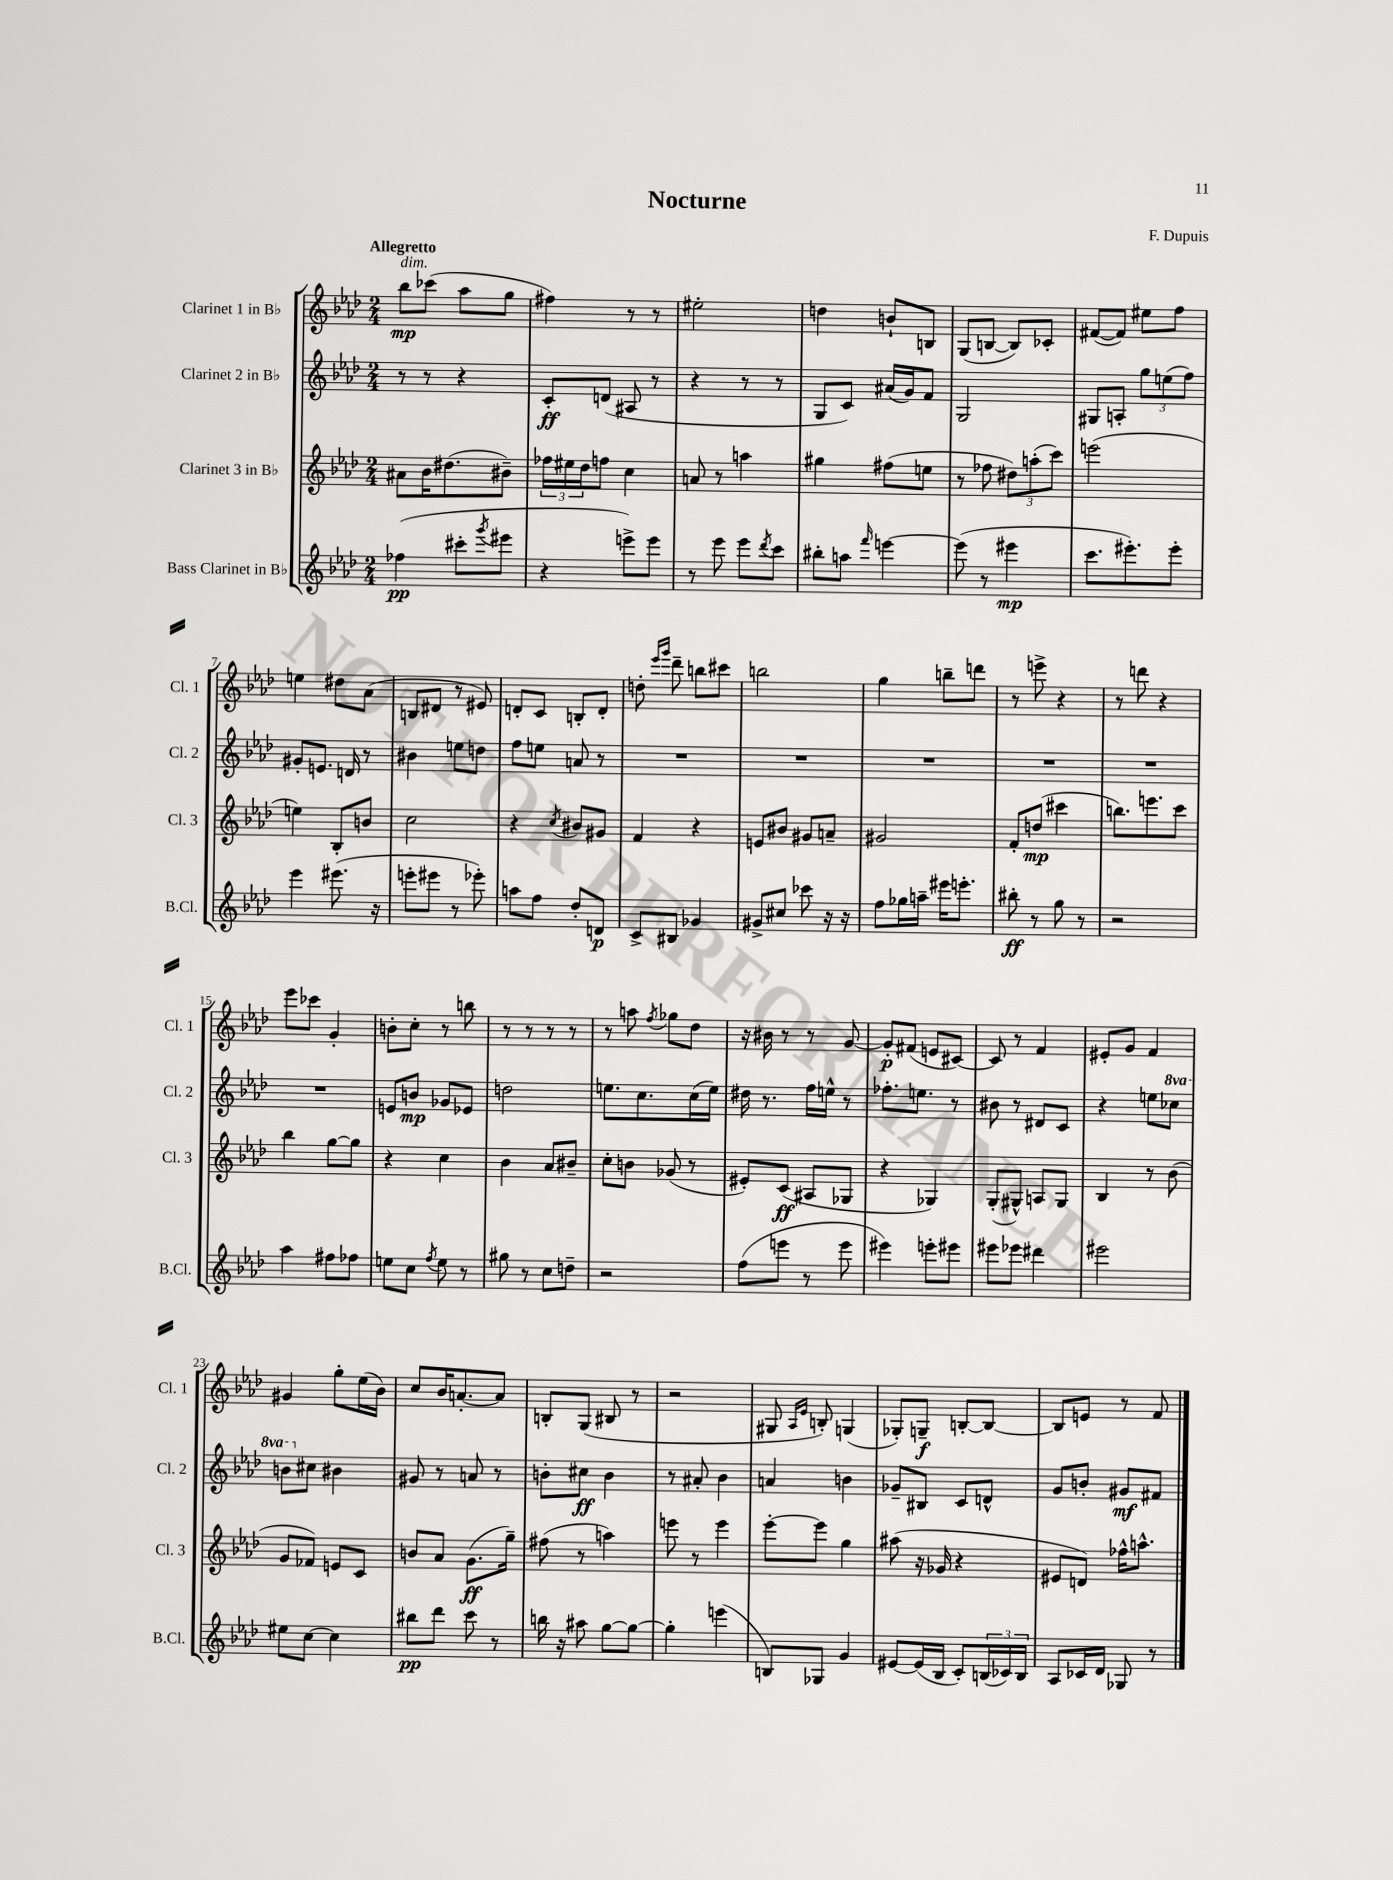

**kern	**dynam	**kern	**dynam	**kern	**dynam	**kern	**dynam
*part4	*part4	*part3	*part3	*part2	*part2	*part1	*part1
*staff4	*staff4	*staff3	*staff3	*staff2	*staff2	*staff1	*staff1
*I"Bass Clarinet in B♭	*	*I"Clarinet 3 in B♭	*	*I"Clarinet 2 in B♭	*	*I"Clarinet 1 in B♭	*
*I'B.Cl.	*	*I'Cl. 3	*	*I'Cl. 2	*	*I'Cl. 1	*
*clefG2	*	*clefG2	*	*clefG2	*	*clefG2	*
*k[b-e-a-d-]	*	*k[b-e-a-d-]	*	*k[b-e-a-d-]	*	*k[b-e-a-d-]	*
*M2/4	*	*M2/4	*	*M2/4	*	*M2/4	*
=1	=1	=1	=1	=1	=1	=1	=1
!	!	!	!	!	!	!LO:TX:a:B:t=Allegretto	!
!	!	!	!	!	!	!LO:TX:a:i:t=dim.	!
(4ff-X\	pp	8a#X\L	.	8r	.	8bb-\L	mp
.	.	16b-\K	.	8r	.	(8ccc-X\J	.
.	.	(8.dd#X\	.	.	.	.	.
8ccc#X'\L	.	.	.	4r	.	8aa-\L	.
8qggg/	.	.	.	.	.	.	.
8eee#X\J	.	8b#X~\J)	.	.	.	8gg\J	.
=2	=2	=2	=2	=2	=2	=2	=2
4r	.	24ff-X\LL	.	8c'/L	ff	4ff#X\)	.
.	.	24ee#X\	.	.	.	.	.
.	.	24dd-\J	.	.	.	.	.
.	.	8ffn\J	.	(8dn/J	.	.	.
8eeen^\L)	.	4cc\	.	8A#X/	.	8r	.
8eee\J	.	.	.	8r	.	8r	.
=3	=3	=3	=3	=3	=3	=3	=3
8r	.	8an/	.	4r	.	2ee#X'\	.
8eee-\	.	8r	.	.	.	.	.
8eee-\L	.	4aan\	.	8r	.	.	.
8qddd-/	.	.	.	.	.	.	.
8ccc\J	.	.	.	8r	.	.	.
=4	=4	=4	=4	=4	=4	=4	=4
8bb#X'\L	.	4gg#X\	.	8G/L	.	4ddn\	.
8aan\J	.	.	.	8c/J)	.	.	.
16qqfff/	.	.	.	.	.	.	.
[4eeen\	.	(8ff#X\L	.	(16a#X/LL	.	8bn`/L	.
.	.	.	.	16g/J)	.	.	.
.	.	8een\J	.	8f/J	.	8Bn/J	.
=5	=5	=5	=5	=5	=5	=5	=5
(8eee\]	.	8r	.	2G/	.	(8G/L	.
8r	.	8ff-X\	.	.	.	[8Bn/J	.
4eee#X\	mp	12dd#X\L)	.	.	.	8B/L])	.
.	.	(12aan'\	.	.	.	.	.
.	.	.	.	.	.	8c-X'/J	.
.	.	12ccc\J)	.	.	.	.	.
=6	=6	=6	=6	=6	=6	=6	=6
8.ccc\L	.	(2eeen\	.	8G#X/L	.	([8f#X/L	.
.	.	.	.	8An'/J	.	8f#/J])	.
8.eee#X'\)	.	.	.	.	.	.	.
.	.	.	.	12gg\L	.	8ee#X\L	.
.	.	.	.	(12een\	.	.	.
8eee#'\J	.	.	.	.	.	8ff\J	.
.	.	.	.	12ff\J)	.	.	.
!!LO:LB:g=z
=7	=7	=7	=7	=7	=7	=7	=7
4eee-\	.	4een\)	.	8g#X'/L	.	4een\	.
.	.	.	.	8.en/J	.	.	.
(8.eee#X\	.	8B-'/L	.	.	.	8dd#X\L	.
.	.	.	.	16dn/	.	.	.
.	.	8bn/J	.	8r	.	(8a-\J	.
16r	.	.	.	.	.	.	.
=8	=8	=8	=8	=8	=8	=8	=8
8eeen'\L	.	2cc\	.	4b#X\	.	8Bn/L	.
8eee#X\J	.	.	.	.	.	8d#X/J	.
8r	.	.	.	8een\L	.	8r	.
8eee-X'\)	.	.	.	8ddn\J	.	8e#X/)	.
=9	=9	=9	=9	=9	=9	=9	=9
8aan\L	.	4r	.	8ff\L	.	8dn'/L	.
8ff\J	.	.	.	8een\J	.	8c/J	.
.	.	8qcc/	.	.	.	.	.
8dd-'/L	.	8b#X/L	.	8an/	.	8Bn'/L	.
8dn/J	p	8g#X/J	.	8r	.	8d'/J	.
=10	=10	=10	=10	=10	=10	=10	=10
8c^/L	.	4f/	.	2r	.	8ddn'\	.
.	.	.	.	.	.	16qqeee-/LL	.
.	.	.	.	.	.	16qqggg/JJ	.
8B#X/J	.	.	.	.	.	8ddd-~\	.
4g-X/	.	4r	.	.	.	8bbn\L	.
.	.	.	.	.	.	8ccc#X\J	.
=11	=11	=11	=11	=11	=11	=11	=11
8g#X^/L	.	8en/L	.	2r	.	2bbn\	.
8cc#X/J	.	8b#X/J	.	.	.	.	.
8ccc-X\	.	8g#X/L	.	.	.	.	.
16r	.	8an~/J	.	.	.	.	.
16r	.	.	.	.	.	.	.
=12	=12	=12	=12	=12	=12	=12	=12
8ff\L	.	2g#X/	.	2r	.	4gg\	.
16gg-X\L	.	.	.	.	.	.	.
16aan~\JJ	.	.	.	.	.	.	.
16eee#X\KL	.	.	.	.	.	8bbn~\L	.
8.eeen'\J	.	.	.	.	.	.	.
.	.	.	.	.	.	8dddn\J	.
=13	=13	=13	=13	=13	=13	=13	=13
8bb#X'\	ff	8f'/L	.	2r	.	8r	.
8r	.	(8ddn/J	mp	.	.	8eeen^\	.
8gg\	.	4ccc#X\	.	.	.	4r	.
8r	.	.	.	.	.	.	.
=14	=14	=14	=14	=14	=14	=14	=14
2r	.	8.bbn\L)	.	2r	.	8r	.
.	.	.	.	.	.	8dddn\	.
.	.	8.eeen\	.	.	.	.	.
.	.	.	.	.	.	4r	.
.	.	8ccc\J	.	.	.	.	.
!!LO:LB:g=z
=15	=15	=15	=15	=15	=15	=15	=15
4aa-\	.	4bb-\	.	2r	.	8eee-\L	.
.	.	.	.	.	.	8ccc-X\J	.
8ff#X\L	.	[8gg\L	.	.	.	4g'/	.
8ff-X\J	.	8gg\J]	.	.	.	.	.
=16	=16	=16	=16	=16	=16	=16	=16
8een\L	.	4r	.	8en/L	.	8bn'\L	.
8cc\J	.	.	.	8bn/J	mp	8cc'\J	.
8qff/	.	.	.	.	.	.	.
8ee\	.	4cc\	.	8g-X/L	.	8r	.
8r	.	.	.	8e-X/J	.	8bbn\	.
=17	=17	=17	=17	=17	=17	=17	=17
8gg#X\	.	4b-\	.	2ddn\	.	8r	.
8r	.	.	.	.	.	8r	.
8cc\L	.	8a-/L	.	.	.	8r	.
8ddn~\J	.	8b#X~/J	.	.	.	8r	.
=18	=18	=18	=18	=18	=18	=18	=18
2r	.	8cc'\L	.	8.een\L	.	8r	.
.	.	8bn\J	.	.	.	8aan\	.
.	.	.	.	8.cc\	.	.	.
.	.	.	.	.	.	8qff/	.
.	.	(8g-X/	.	.	.	8gg-X\L	.
.	.	8r	.	(16cc\L	.	8dd-\J	.
.	.	.	.	16ee\JJ)	.	.	.
=19	=19	=19	=19	=19	=19	=19	=19
(8ff\L	.	8e#X'/L)	.	16dd#X\	.	16r	.
.	.	.	.	8.r	.	16b#X\	.
8eeen\J	.	(8c/J	ff	.	.	8r	.
8r	.	8A#X/L	.	16ff\LL	.	8r	.
.	.	.	.	16een^^\JJ	.	.	.
8eee\	.	8G-X/J	.	8r	.	[8g/	.
=20	=20	=20	=20	=20	=20	=20	=20
4eee#X\)	.	4r	.	8.ff-X'\L	.	8g'/L]	p
.	.	.	.	.	.	(8f#X/J	.
.	.	.	.	8.een\J	.	.	.
8eeen'\L	.	4G-X/)	.	.	.	8en/L	.
8eee#X\J	.	.	.	8r	.	[8c#X/J)	.
=21	=21	=21	=21	=21	=21	=21	=21
8eee#X\L	.	(8G'/L	.	8b#X\	.	8c#/]	.
8eee-X\J	.	8G#X^^/J)	.	8r	.	8r	.
4ddd#X\	.	8An/L	.	8d#X/L	.	4f/	.
.	.	8G#/J	.	8c/J	.	.	.
=22	=22	=22	=22	=22	=22	=22	=22
2eee#X\	.	4B-/	.	4r	.	8e#X'/L	.
.	.	.	.	.	.	8g/J	.
.	.	8r	.	8een\L	.	4f/	.
*	*	*	*	*8va	*	*	*
.	.	(8b-\	.	8ccc-X\J	.	.	.
!!LO:LB:g=z
=23	=23	=23	=23	=23	=23	=23	=23
8ee#X\L	.	8g/L	.	8bbn\L	.	4g#X/	.
*	*	*	*	*X8va	*	*	*
[8cc\J	.	8f-X/J)	.	8cc#X\J	.	.	.
4cc\]	.	8en/L	.	4b#X\	.	8gg'\L	.
.	.	8c/J	.	.	.	(16ee-\L	.
.	.	.	.	.	.	16b-\JJ)	.
=24	=24	=24	=24	=24	=24	=24	=24
8bb#X\L	pp	8bn/L	.	8g#X/	.	8cc/L	.
8ddd-\J	.	8a-/J	.	8r	.	16b-/K	.
.	.	.	.	.	.	[8.an'/	.
8ccc\	.	(8.g\L	ff	8an/	.	.	.
8r	.	.	.	8r	.	8a/J]	.
.	.	16gg~\Jk)	.	.	.	.	.
=25	=25	=25	=25	=25	=25	=25	=25
16bbn\	.	(8ff#X\	.	8bn'\L	.	8Bn'/L	.
16r	.	.	.	.	.	.	.
8aa#X\	.	8r	.	8cc#X\J	ff	(8G/J	.
[8gg\L	.	4aan\)	.	4b\	.	8B#X/	.
8gg\J_	.	.	.	.	.	8r	.
=26	=26	=26	=26	=26	=26	=26	=26
4gg'\]	.	8eeen\	.	8r	.	2r	.
.	.	8r	.	8a#X'/	.	.	.
(4eeen\	.	4eee\	.	4b-\	.	.	.
=27	=27	=27	=27	=27	=27	=27	=27
8Bn/L)	.	[8eee-'\L	.	4an/	.	8G#X/	.
.	.	.	.	.	.	16qqA-/LL	.
.	.	.	.	.	.	16qqe-/JJ	.
8G-X/J	.	8eee-\J]	.	.	.	8Bn'/)	.
4g/	.	4gg\	.	4bn\	.	(4Gn/	.
=28	=28	=28	=28	=28	=28	=28	=28
[8e#X/L	.	(8aa#X\	.	8g-X~/L	.	8G-X'/L)	.
(16e#/L]	.	16r	.	8B#X/J	.	8Gn~/J	f
16B-/JJ	.	16g-X/	.	.	.	.	.
8c'/L)	.	4r	.	8c/L	.	[8Bn'/L	.
(24Bn/L	.	.	.	8dn^^/J	.	8B/J_	.
24c-X/)	.	.	.	.	.	.	.
24B/JJ	.	.	.	.	.	.	.
=29	=29	=29	=29	=29	=29	=29	=29
8A-/L	.	8e#X/L	.	8g/L	.	8B/L]	.
16c-X/L	.	8dn/J)	.	8bn'/J	.	8en/J	.
16d-/JJ	.	.	.	.	.	.	.
8G-X/	.	16ff-X^^\KL	.	8g#X/L	mf	8r	.
.	.	8.aan^^\J	.	.	.	.	.
8r	.	.	.	8f#X/J	.	8f/	.
==	==	==	==	==	==	==	==
*-	*-	*-	*-	*-	*-	*-	*-
